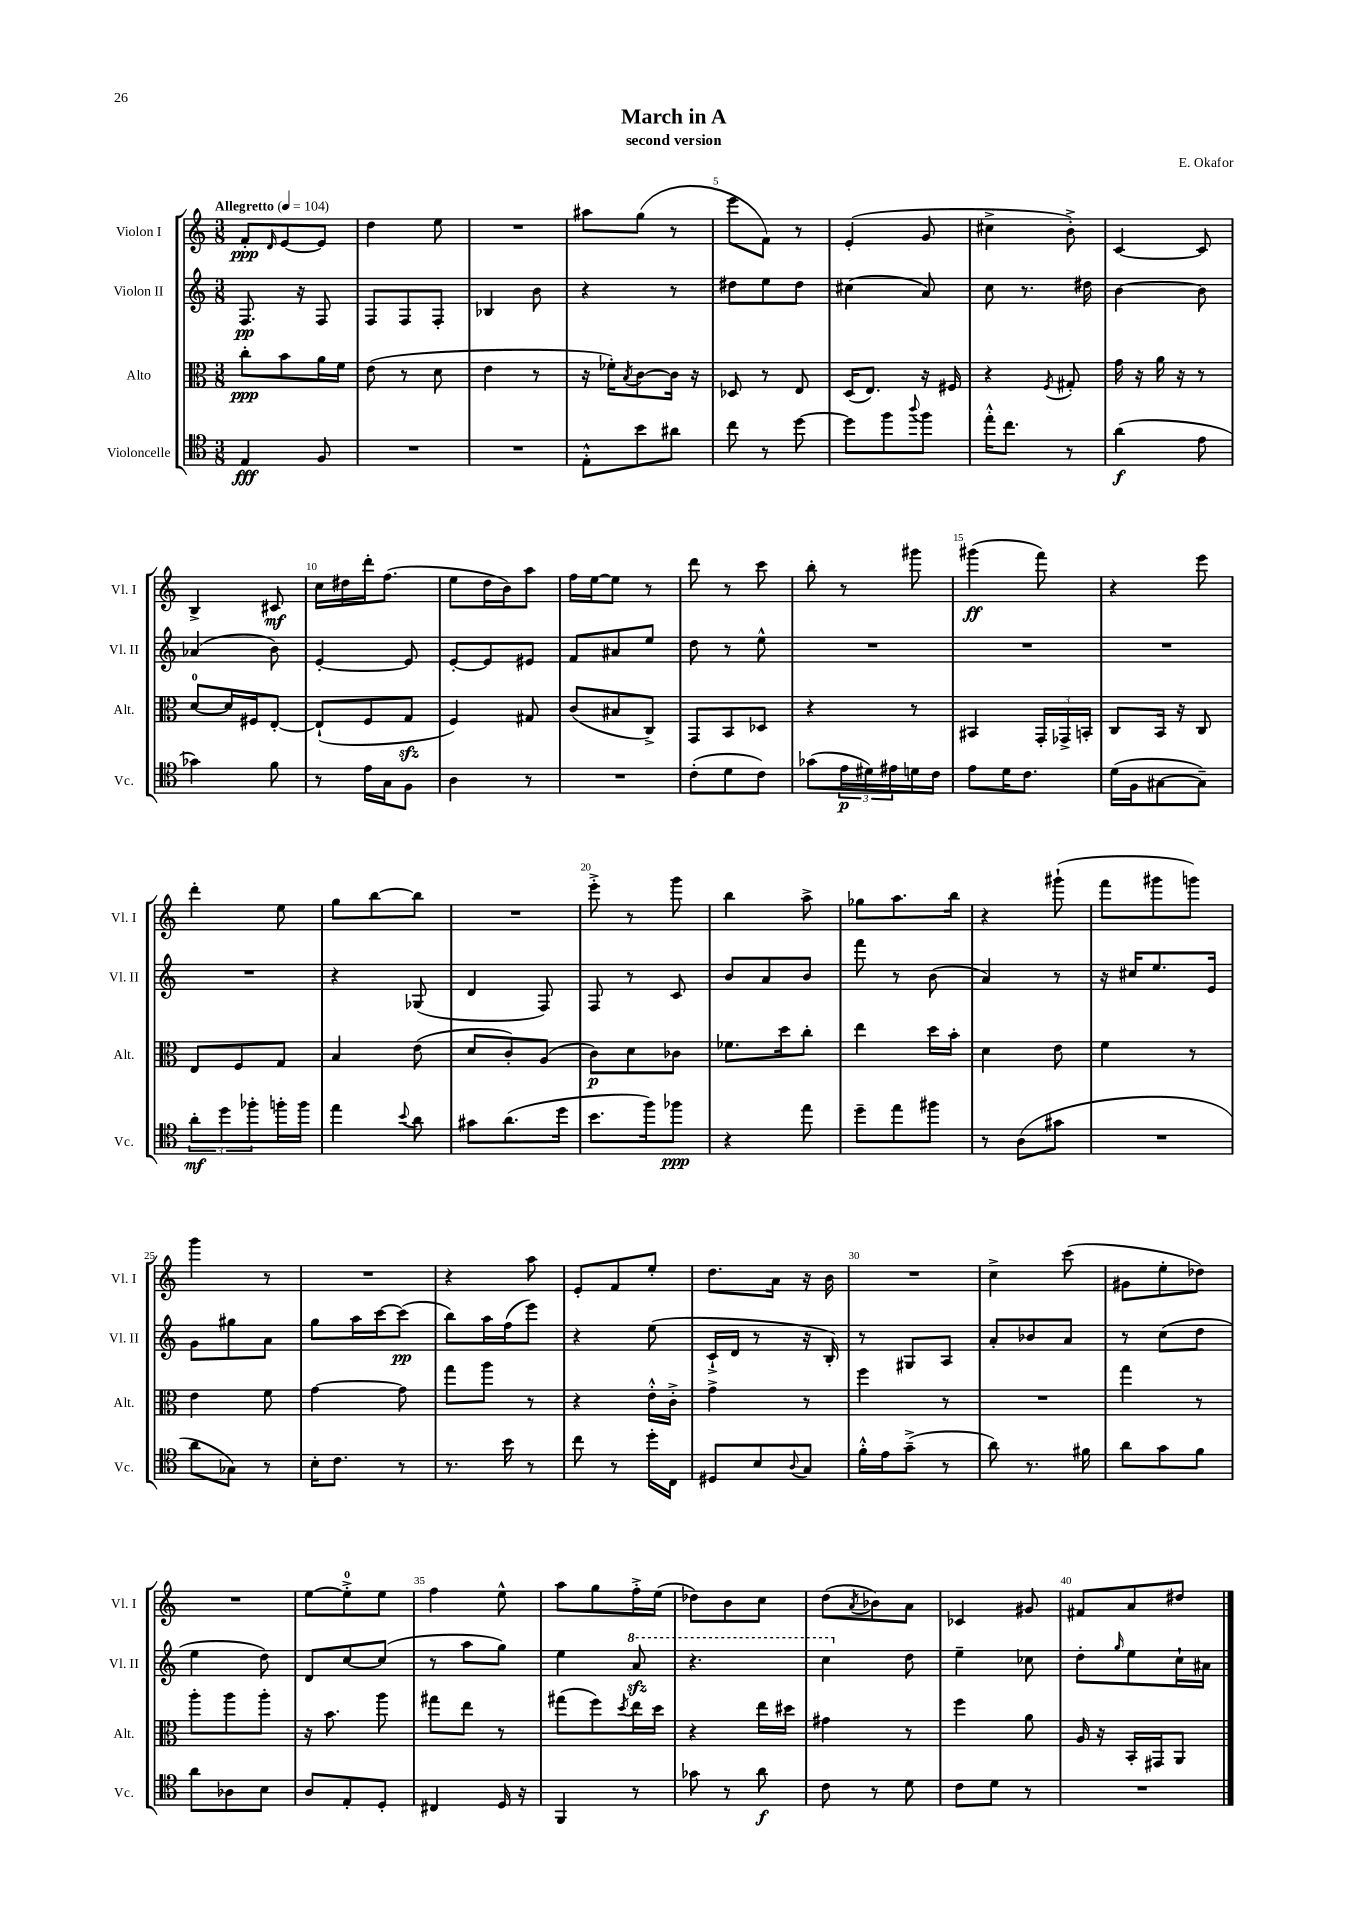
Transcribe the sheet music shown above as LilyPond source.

\header { title = "March in A" composer = "E. Okafor" subtitle = "second version" }
<<
\new StaffGroup <<
\new Staff = "s0" \with { instrumentName = "Violon I" shortInstrumentName = "Vl. I" } {
    \clef treble \key c \major \numericTimeSignature \time 3/8 \tempo "Allegretto" 4 = 104
    f'8-.\ppp \grace { d'16 } e'8~ e'8 |
    d''4 e''8 |
    R4. |
    ais''8 g''8( r8 |
    e'''8 f'8) r8 |
    e'4-.( g'8 |
    cis''4-> b'8-.->) |
    c'4~ c'8 |
    b4-> cis'8\mf |
    c''16 dis''16 d'''16-. f''8.( |
    e''8 d''16 b'16) a''8 |
    f''16 e''16~ e''8 r8 |
    d'''8 r8 c'''8 |
    b''8-. r8 gis'''8 |
    gis'''4\ff( f'''8) |
    r4 e'''8 |
    d'''4-. e''8 |
    g''8 b''8~ b''8 |
    R4. |
    e'''8-.-> r8 g'''8 |
    b''4 a''8-> |
    ges''8 a''8. b''16 |
    r4 gis'''8-!( |
    f'''8 gis'''8 g'''8) |
    g'''4 r8 |
    R4. |
    r4 a''8 |
    e'8-. f'8 e''8-. |
    d''8. a'16 r16 b'16 |
    R4. |
    c''4-> c'''8( |
    gis'8 e''8-. des''8) |
    R4. |
    e''8~ e''8-0-.-> e''8 |
    f''4 e''8-^ |
    a''8 g''8 f''16-.-> e''16( |
    des''8) b'8 c''8 |
    d''8( \acciaccatura { a'8 } bes'8) a'8 |
    ces'4 gis'8 |
    fis'8 a'8 dis''8 \bar "|." |
}
\new Staff = "s1" \with { instrumentName = "Violon II" shortInstrumentName = "Vl. II" } {
    \clef treble \key c \major \numericTimeSignature \time 3/8
    f8.\pp r16 f8 |
    f8 f8 f8-. |
    bes4 b'8 |
    r4 r8 |
    dis''8 e''8 dis''8 |
    cis''4( a'8) |
    c''8 r8. dis''16 |
    b'4~ b'8 |
    aes'4( b'8) |
    e'4~-. e'8 |
    e'8~-. e'8 eis'8 |
    f'8 ais'8 e''8 |
    d''8 r8 e''8-^ |
    R4. |
    R4. |
    R4. |
    R4. |
    r4 ges8( |
    d'4 f8) |
    f8 r8 c'8 |
    b'8 a'8 b'8 |
    f'''8 r8 b'8( |
    a'4) r8 |
    r16 cis''16 e''8. e'16 |
    g'8 gis''8 a'8 |
    g''8 a''16 c'''16~ c'''8\pp( |
    b''8) a''16 f''16( e'''8) |
    r4 e''8( |
    c'16-!-> d'16 r8 r16 b16-.) |
    r8 gis8 a8 |
    a'8-. bes'8 a'8 |
    r8 c''8( d''8 |
    e''4 d''8) |
    d'8 c''8~ c''8( |
    r8 a''8 g''8) |
    e''4 \ottava #1 a''8\sfz |
    r4. |
    c'''4 \ottava #0 d''8 |
    e''4-- ces''8 |
    d''8-. \grace { g''16 } e''8 c''16-! ais'16 \bar "|." |
}
\new Staff = "s2" \with { instrumentName = "Alto" shortInstrumentName = "Alt." } {
    \clef alto \key c \major \numericTimeSignature \time 3/8
    c''8-.\ppp b'8 a'16 f'16 |
    e'8( r8 d'8 |
    e'4 r8 |
    r16 fes'16-.) \acciaccatura { b8 } c'8~ c'16 r16 |
    des8 r8 e8 |
    d16( e8.) r16 fis16 |
    r4 \acciaccatura { f8 } gis8-. |
    g'16 r16 a'16 r16 r8 |
    d'8-0~ d'16 fis16 e8~-. |
    e8-!( f8 g8\sfz |
    f4) gis8 |
    c'8( bis8 c8->) |
    g,8 b,8 des8 |
    r4 r8 |
    bis,4 \tuplet 3/2 { g,16-. ges,16-> b,16-. } |
    c8 b,16 r16 c8 |
    e8 f8 g8 |
    b4 e'8( |
    d'8 c'8-.) a8( |
    c'8\p) d'8 ces'8 |
    fes'8. d''16 c''8-. |
    e''4 d''16 b'16-. |
    d'4 e'8 |
    f'4 r8 |
    e'4 f'8 |
    g'4~ g'8 |
    g''8 a''8 r8 |
    r4 e'16-.-^ c'16-.-> |
    g'4-> r8 |
    f''4 r8 |
    R4. |
    g''4 r8 |
    a''8-. a''8 a''8-. |
    r16 b'8. a''8 |
    gis''8 e''8 r8 |
    gis''8( f''8) \acciaccatura { d''8 } e''16 d''16 |
    r4 e''16 dis''16 |
    gis'4 r8 |
    f''4 a'8 |
    a16 r16 b,16-. gis,16 a,8 \bar "|." |
}
\new Staff = "s3" \with { instrumentName = "Violoncelle" shortInstrumentName = "Vc." } {
    \clef tenor \key c \major \numericTimeSignature \time 3/8
    e4\fff f8 |
    R4. |
    R4. |
    e8-.-^ b'8 ais'8 |
    c''8 r8 d''8~ |
    d''8 f''8 \appoggiatura { a''8 } f''8 |
    e''16-.-^ c''8. r8 |
    a'4\f( e'8 |
    ges'4) f'8 |
    r8 e'16 g16 f8 |
    a4 r8 |
    R4. |
    c'8-.( d'8 c'8) |
    ges'8( \tuplet 3/2 { e'16\p dis'16) eis'16 } d'16 c'16 |
    e'8 d'16 c'8. |
    d'16( f16 gis8~ gis8--) |
    \tuplet 3/2 { a'8-.\mf d''8 fes''8-. } f''16-. f''16 |
    e''4 \appoggiatura { b'8 } a'8 |
    gis'8 a'8.( d''16 |
    b'8. f''16) fes''8\ppp |
    r4 e''8 |
    d''8-- e''8 fis''8 |
    r8 a8( gis'8 |
    R4. |
    a'8 ges8) r8 |
    b16-. c'8. r8 |
    r8. b'16 r8 |
    c''8 r8 d''16-. c16 |
    dis8 b8 \appoggiatura { a8 } g8 |
    f'16-.-^ e'16 g'8--->( r8 |
    a'8) r8. fis'16 |
    a'8 g'8 f'8 |
    a'8 aes8 b8 |
    a8 e8-. d8-. |
    cis4 d16 r16 |
    f,4 r8 |
    ges'8 r8 a'8\f |
    c'8 r8 d'8 |
    c'8 d'8 r8 |
    R4. \bar "|." |
}
>>
>>
\layout { \context { \Score \override BarNumber.break-visibility = ##(#f #t #t) barNumberVisibility = #(every-nth-bar-number-visible 5) } }
